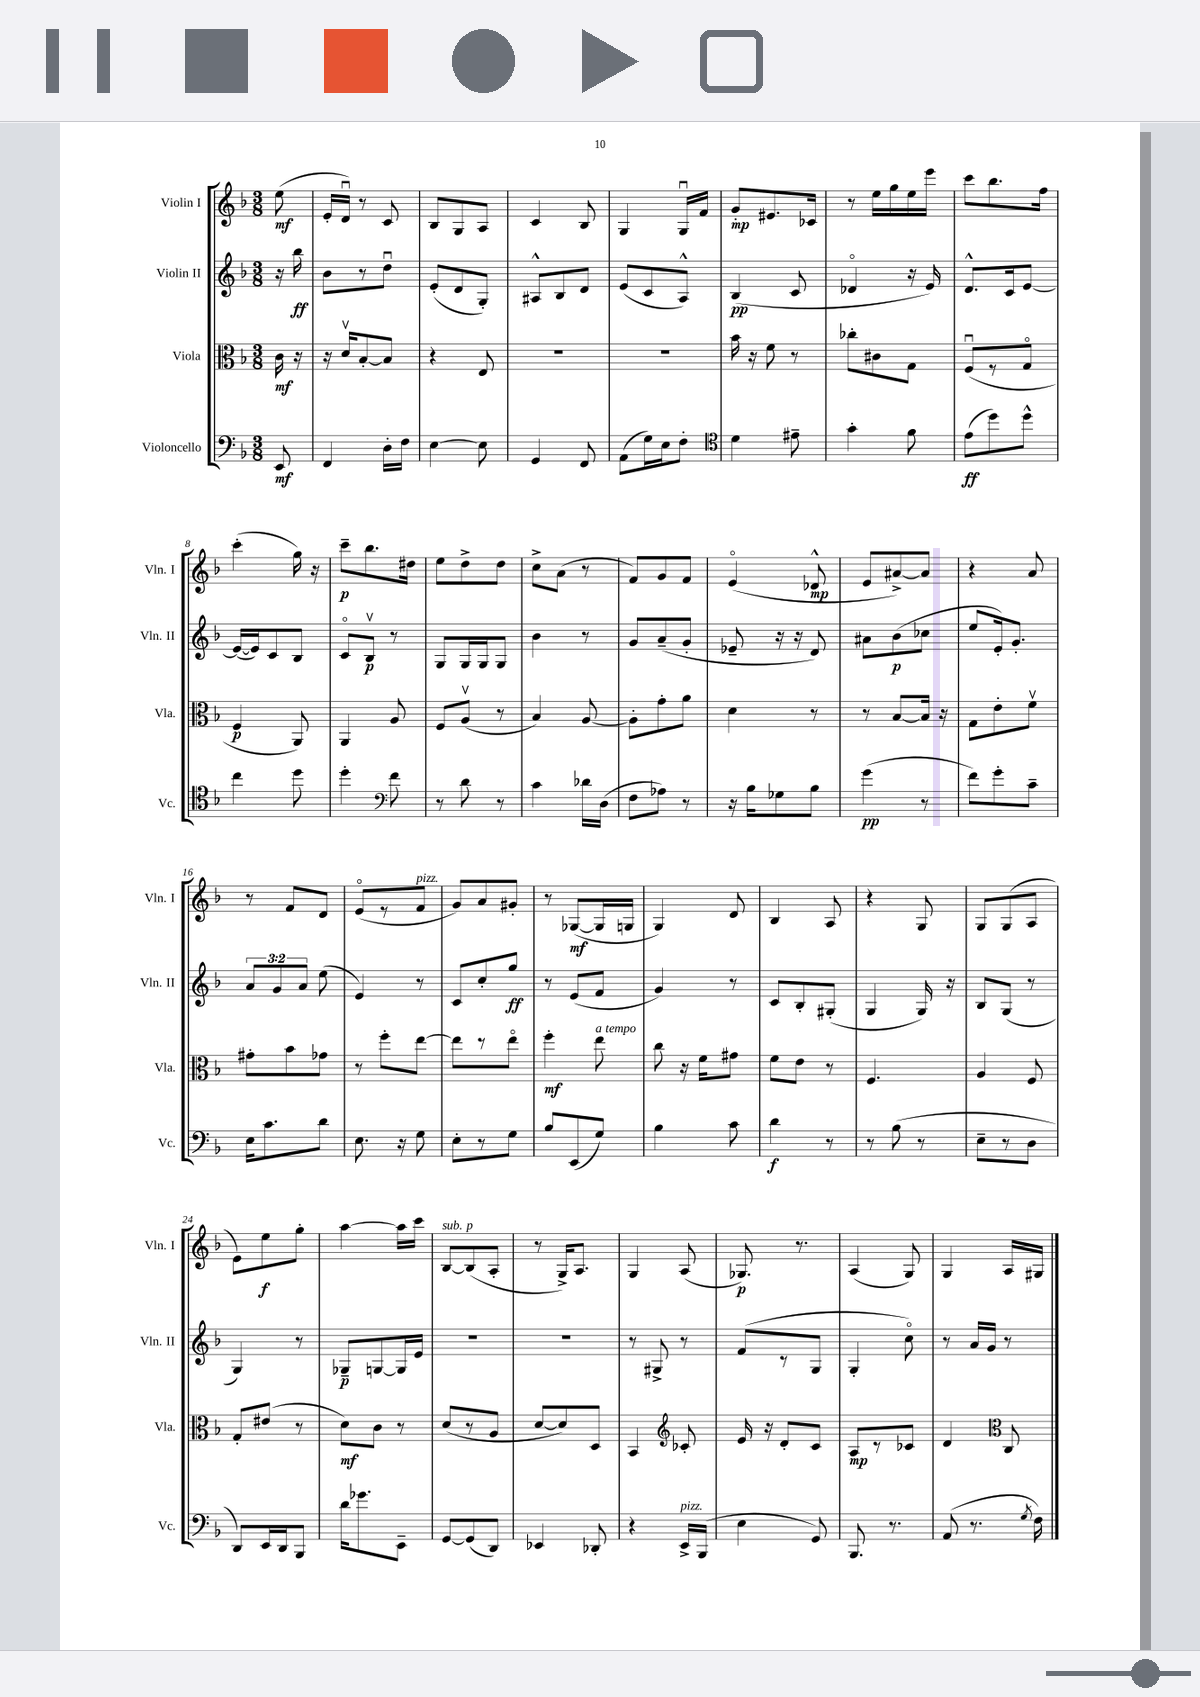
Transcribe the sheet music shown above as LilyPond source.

<<
\new StaffGroup <<
\new Staff = "s0" \with { instrumentName = "Violin I" shortInstrumentName = "Vln. I" } {
    \clef treble \key f \major \numericTimeSignature \time 3/8 \partial 8
    \autoBeamOff e''8\mf( |
    e'16[-. d'16]\downbow) r8 c'8 |
    bes8[ g8 a8] |
    c'4 bes8 |
    g4 g16[\downbow f'16] |
    g'8[-.\mp eis'8. ces'16] |
    r8 e''16[ g''16 e''16 e'''16] |
    c'''8[ bes''8. f''16] |
    c'''4-.( g''16) r16 |
    c'''8[--\p bes''8. dis''16] |
    e''8[ d''8-> d''8] |
    c''8[-> a'8]( r8 |
    f'8[) g'8 f'8] |
    e'4\flageolet( des'8-^\mp |
    e'8[ ais'8~->) ais'8] |
    r4 a'8 |
    r8 f'8[ d'8] |
    e'8[\flageolet( r8 f'8]^\markup { \italic "pizz." } |
    g'8[) a'8 gis'8]-. |
    r8 ges8[~\mf( ges16 g16] |
    g4) d'8 |
    bes4 a8 |
    r4 g8 |
    g8[ g8( a8] |
    e'8[) e''8\f g''8]-. |
    a''4~ a''16[ c'''16] |
    bes8[~^\markup { \italic "sub. p" } bes8( a8]-. |
    r8 g16[->) a8.] |
    g4 a8( |
    ges8.\p) r8. |
    a4( g8) |
    g4 a16[ gis16] \bar "|." |
}
\new Staff = "s1" \with { instrumentName = "Violin II" shortInstrumentName = "Vln. II" } {
    \clef treble \key f \major \numericTimeSignature \time 3/8 \override Staff.TupletNumber.text = #tuplet-number::calc-fraction-text \partial 8
    \autoBeamOff r16 bes''16\ff |
    bes'8[ r8 d''8]\downbow |
    e'8[-.( d'8 g8]-.) |
    ais8[-^ bes8 d'8] |
    e'8[( c'8 a8]-^) |
    bes4\pp( c'8 |
    des'4\flageolet r16 e'16) |
    d'8.[-^ c'16 e'8]~ |
    e'16[~( e'16) c'8 bes8] |
    c'8[\flageolet bes8]\upbow\p r8 |
    g8[ g16 g16 g8] |
    bes'4 r8 |
    g'8[ a'8--( g'8]-. |
    ees'8-- r16 r16 d'8) |
    ais'8[ bes'8\p( ces''8] |
    e''8[ e'16-.) g'8.]-. |
    \tuplet 3/2 { a'8[ g'8 a'8] } e''8( |
    e'4) r8 |
    c'8[ c''8-. g''8]\ff |
    r8 e'8[( f'8] |
    g'4) r8 |
    c'8[ bes8-. gis8]-.( |
    g4 g16) r16 |
    bes8[ g8]( r8 |
    g4) r8 |
    ges8[--\p g8~ g16 e'16] |
    R4. |
    R4. |
    r8 gis8-> r8 |
    f'8[( r8 g8] |
    g4-. c''8\flageolet) |
    r8 a'16[ g'16] r8 \bar "|." |
}
\new Staff = "s2" \with { instrumentName = "Viola" shortInstrumentName = "Vla." } {
    \clef alto \key f \major \numericTimeSignature \time 3/8 \partial 8
    \autoBeamOff c'16\mf r16 |
    r16 d'16[\upbow bes8~-. bes8] |
    r4 e8 |
    R4. |
    R4. |
    bes'16 r16 f'8 r8 |
    ces''8[-. cis'8 g8] |
    f8[\downbow( r8 g8]\flageolet |
    f4\p a,8) |
    a,4 a8 |
    f8[ a8]\upbow( r8 |
    bes4) a8~ |
    a8[-. g'8-. a'8] |
    d'4 r8 |
    r8 bes8[~ bes16] r16 |
    g8[ e'8-. f'8]\upbow |
    gis'8[-. bes'8 ges'8] |
    r8 f''8[-. e''8]~ |
    e''8[ r8 e''8]\flageolet |
    f''4-.\mf e''8^\markup { \italic "a tempo" } |
    c''8 r16 f'16[ gis'8] |
    f'8[ e'8] r8 |
    f4. |
    a4 f8 |
    g8[-. eis'8]( r8 |
    d'8[\mf) c'8] r8 |
    d'8[( r8 a8] |
    d'8[~ d'8) d8] |
    bes,4 \clef treble ces'8-. |
    e'16 r16 d'8[-. c'8] |
    a8[\mp r8 ces'8] |
    d'4 \clef alto c8 \bar "|." |
}
\new Staff = "s3" \with { instrumentName = "Violoncello" shortInstrumentName = "Vc." } {
    \clef bass \key f \major \numericTimeSignature \time 3/8 \partial 8
    \autoBeamOff e,8\mf |
    f,4 d16[-. f16] |
    e4~ e8 |
    g,4 f,8 |
    a,8[( g16) e16 f8]-. |
    \clef tenor d'4 eis'8-- |
    g'4-. f'8 |
    e'8[\ff( d''8) d''8]-^ |
    c''4 d''8 |
    d''4-. \clef bass f'8 |
    r8 d'8 r8 |
    c'4 des'16[ d16]( |
    f8[ aes8]) r8 |
    r16 bes16[ ges8 bes8] |
    g'4\pp( r8 |
    f'8[) g'8-. c'8]-- |
    e16[ c'8. d'8] |
    e8. r16 g8 |
    e8[-. r8 g8] |
    bes8[ e,8( g8]) |
    bes4 c'8 |
    d'4\f r8 |
    r8 bes8( r8 |
    e8[-- r8 d8] |
    d,8[) e,16 d,16 bes,,8] |
    d'16[ ges'8. e,8]-- |
    g,8[~ g,8( d,8]) |
    ees,4 des,8-. |
    r4 e,16[->^\markup { \italic "pizz." } bes,,16]( |
    e4 g,8) |
    bes,,8. r8. |
    a,8( r8. \acciaccatura { g8 } f16) \bar "|." |
}
>>
>>
